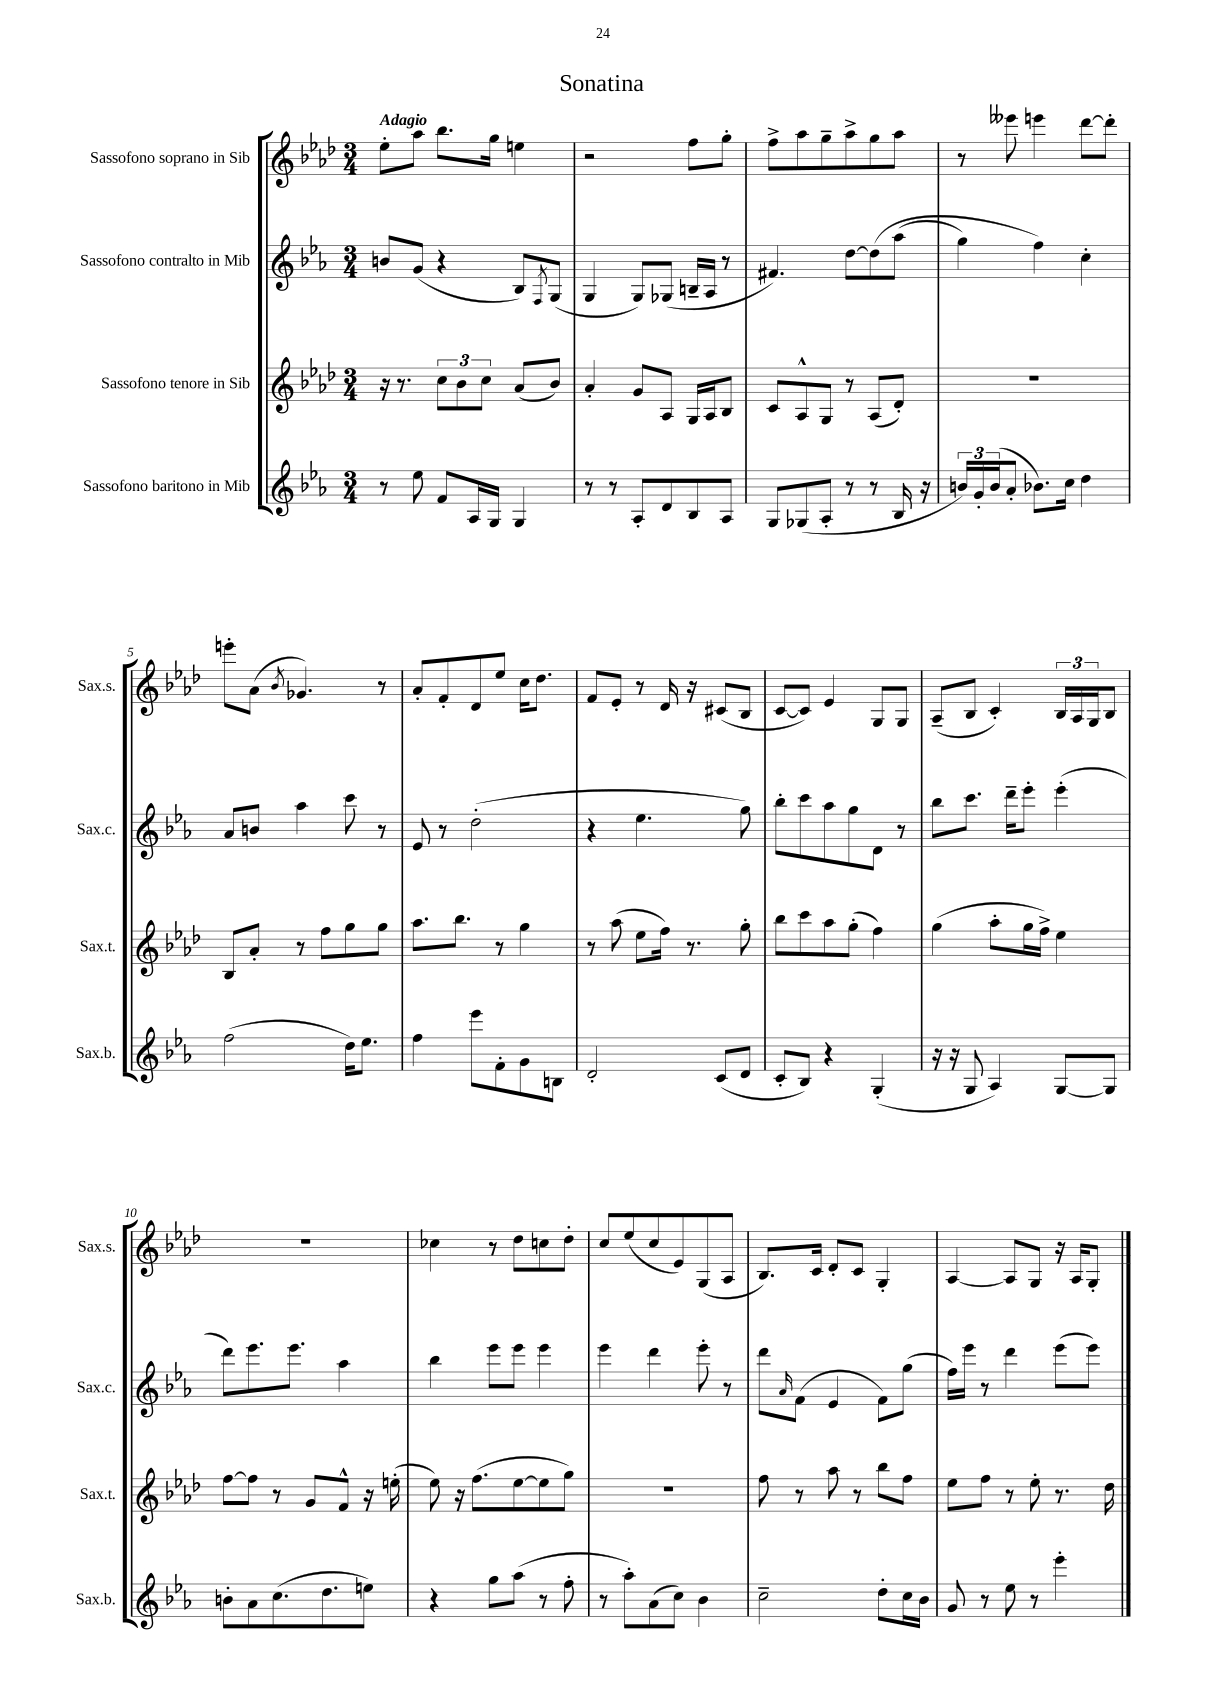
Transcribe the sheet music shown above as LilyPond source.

\header { title = "Sonatina" }
<<
\new StaffGroup <<
\new Staff = "s0" \with { instrumentName = "Sassofono soprano in Sib" shortInstrumentName = "Sax.s." } {
    \clef treble \key aes \major \numericTimeSignature \time 3/4 \tempo "Adagio"
    ees''8-. aes''8 bes''8. g''16 e''4 |
    r2 f''8 g''8-. |
    f''8-> aes''8 g''8-- aes''8-> g''8 aes''8 |
    r8 eeses'''8 e'''4 des'''8~ des'''8-. |
    e'''8-. aes'8( \acciaccatura { bes'8 } ges'4.) r8 |
    aes'8-. f'8-. des'8 ees''8 c''16 des''8. |
    f'8 ees'8-. r8 des'16 r16 cis'8( bes8 |
    c'8~ c'8) ees'4 g8 g8 |
    aes8--( bes8 c'4-.) \tuplet 3/2 { bes16 aes16 g16 } bes8 |
    R2. |
    ces''4 r8 des''8 c''8 des''8-. |
    c''8 ees''8( c''8 ees'8) g8( aes8 |
    bes8.) c'16 des'8-. c'8 g4-. |
    aes4~ aes8 g8 r16 aes16 g8-. \bar "|." |
}
\new Staff = "s1" \with { instrumentName = "Sassofono contralto in Mib" shortInstrumentName = "Sax.c." } {
    \clef treble \key ees \major \numericTimeSignature \time 3/4
    b'8 g'8( r4 bes8) \acciaccatura { f8 } g8( |
    g4 g8) ges8( b16-- aes16 r8 |
    fis'4.) d''8~ d''8\( aes''8( |
    g''4) f''4\) c''4-. |
    aes'8 b'8 aes''4 c'''8 r8 |
    ees'8 r8 d''2-.( |
    r4 ees''4. g''8) |
    bes''8-. c'''8 aes''8 g''8 d'8 r8 |
    bes''8 c'''8. d'''16-- ees'''8-. ees'''4-.( |
    d'''8) ees'''8. ees'''8. aes''4 |
    bes''4 ees'''8 ees'''8 ees'''4 |
    ees'''4 d'''4 ees'''8-. r8 |
    d'''8 \grace { aes'16 } f'8( ees'4 f'8) g''8( |
    f''16) ees'''16 r8 d'''4 ees'''8( ees'''8) \bar "|." |
}
\new Staff = "s2" \with { instrumentName = "Sassofono tenore in Sib" shortInstrumentName = "Sax.t." } {
    \clef treble \key aes \major \numericTimeSignature \time 3/4
    r16 r8. \tuplet 3/2 { c''8 bes'8 c''8 } aes'8( bes'8) |
    aes'4-. g'8 aes8 g16 aes16 bes8 |
    c'8 aes8-^ g8 r8 aes8( des'8-.) |
    R2. |
    bes8 aes'8-. r8 f''8 g''8 g''8 |
    aes''8. bes''8. r8 g''4 |
    r8 aes''8( ees''8 f''16) r8. g''8-. |
    bes''8 c'''8 aes''8 g''8-.( f''4) |
    g''4( aes''8-. g''16 f''16->) ees''4 |
    f''8~ f''8 r8 g'8 f'8-^ r16 e''16-.( |
    ees''8) r16 f''8.( ees''8~ ees''8 g''8) |
    R2. |
    f''8 r8 aes''8 r8 bes''8 f''8 |
    ees''8 f''8 r8 ees''8-. r8. des''16 \bar "|." |
}
\new Staff = "s3" \with { instrumentName = "Sassofono baritono in Mib" shortInstrumentName = "Sax.b." } {
    \clef treble \key ees \major \numericTimeSignature \time 3/4
    r8 ees''8 f'8 aes16 g16 g4 |
    r8 r8 aes8-. d'8 bes8 aes8 |
    g8 ges8( aes8-. r8 r8 bes16 r16 |
    \tuplet 3/2 { b'16) g'16-. b'16( } aes'8-. bes'8.) c''16 d''4 |
    f''2( d''16) ees''8. |
    f''4 ees'''8 f'8-. g'8 b8 |
    d'2-. c'8( d'8 |
    c'8-. bes8) r4 g4-.( |
    r16 r16 g8 aes4) g8~ g8 |
    b'8-. aes'8 c''8.( d''8. e''8) |
    r4 g''8 aes''8( r8 f''8-. |
    r8 aes''8-.) aes'8( c''8) bes'4 |
    c''2-- d''8-. c''16 bes'16 |
    g'8 r8 ees''8 r8 ees'''4-. \bar "|." |
}
>>
>>
